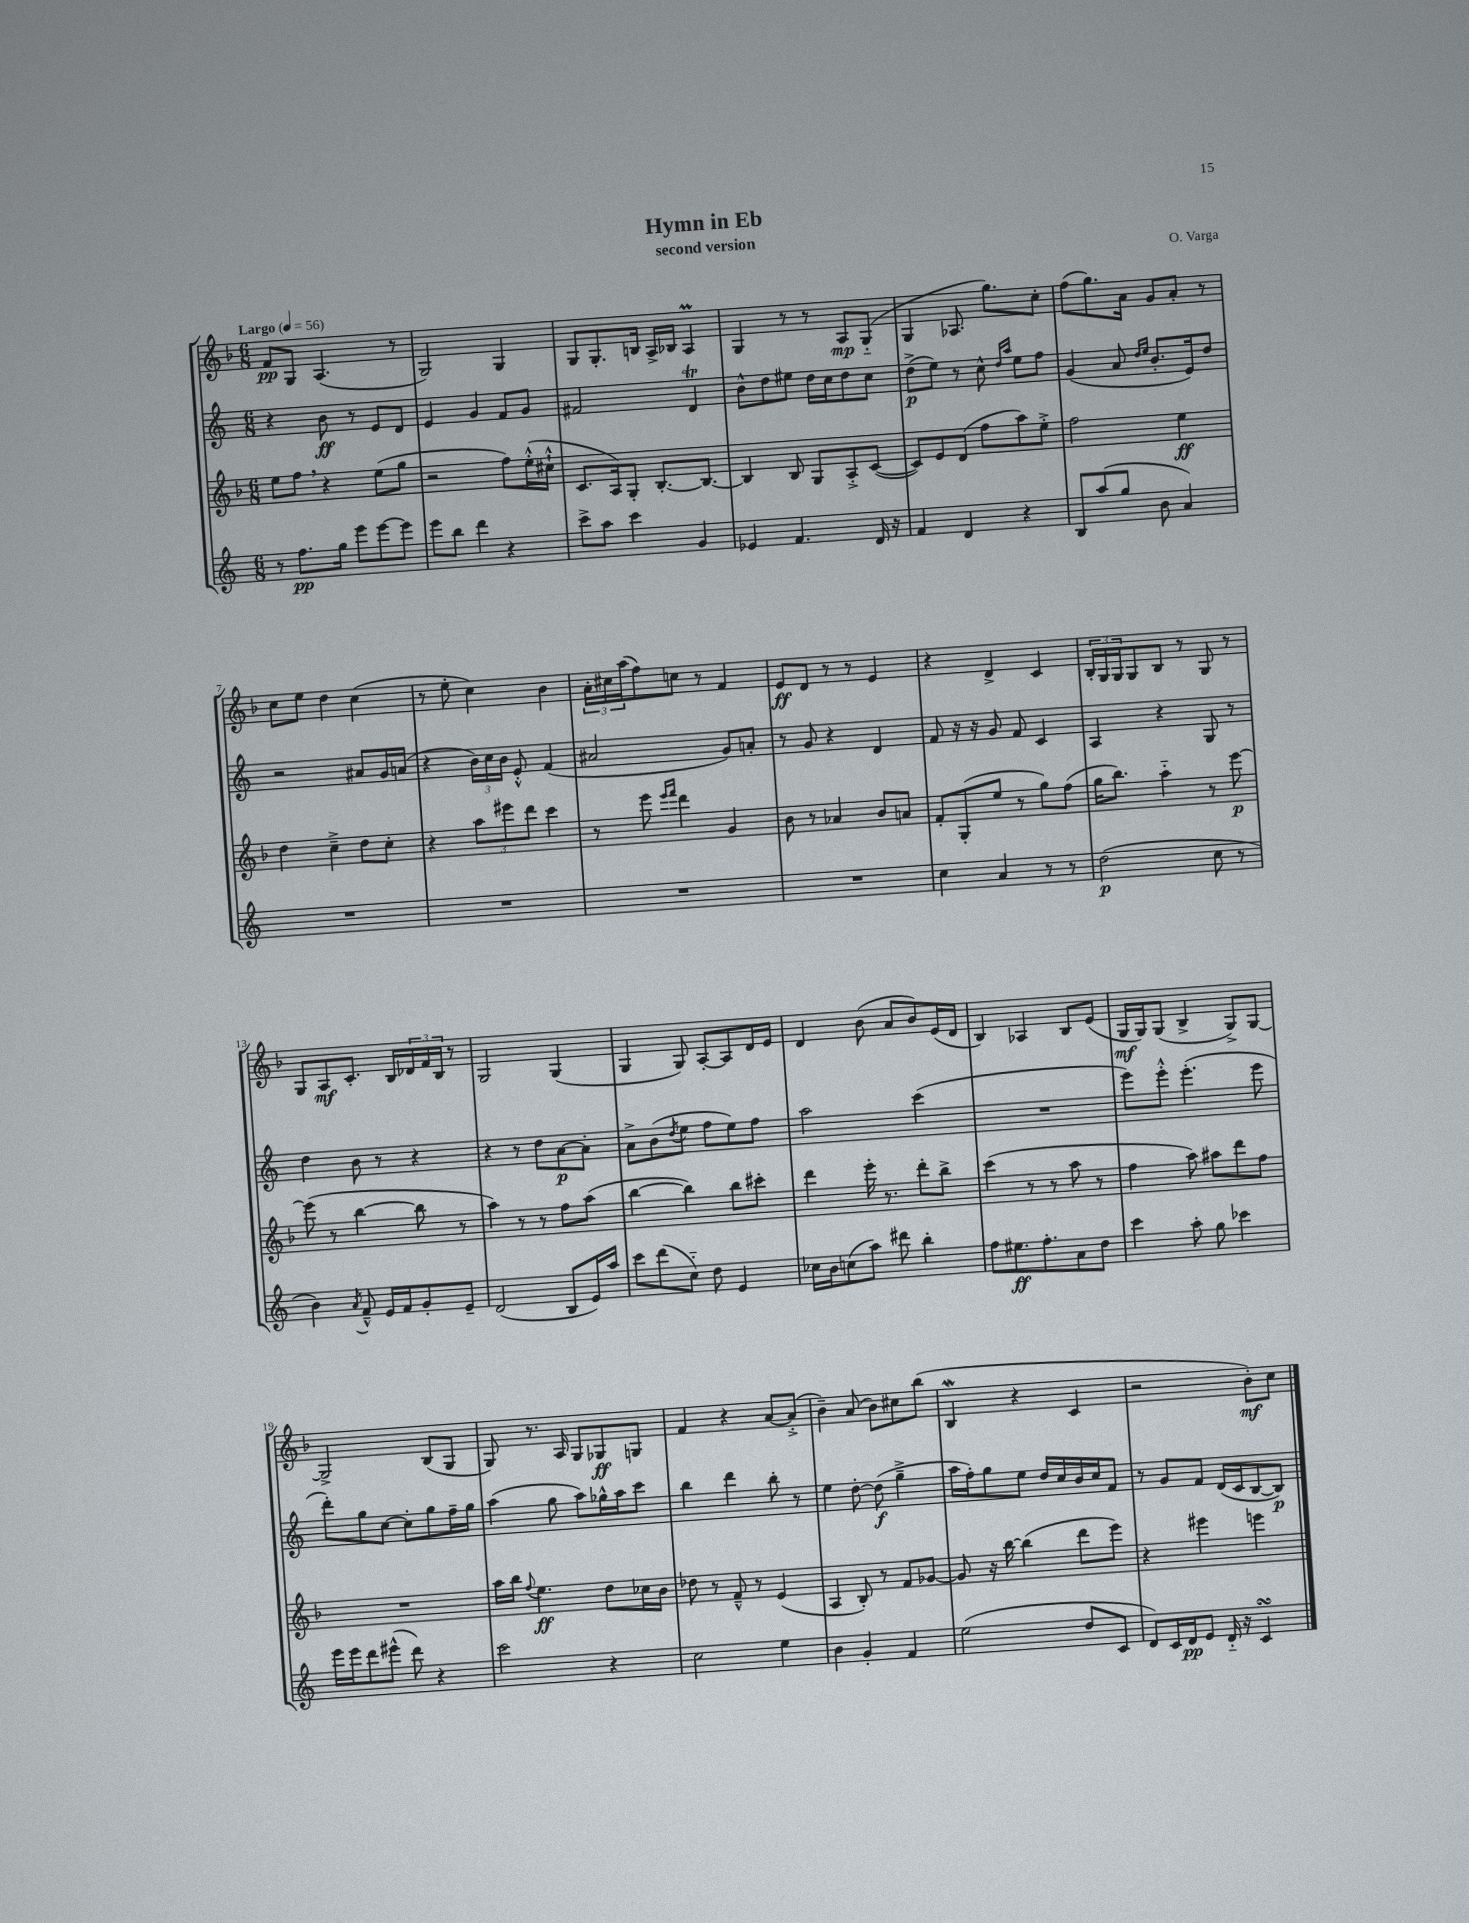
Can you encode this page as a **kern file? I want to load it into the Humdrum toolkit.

**kern	**dynam	**kern	**dynam	**kern	**dynam	**kern	**dynam
*part4	*part4	*part3	*part3	*part2	*part2	*part1	*part1
*staff4	*staff4	*staff3	*staff3	*staff2	*staff2	*staff1	*staff1
*clefG2	*	*clefG2	*	*clefG2	*	*clefG2	*
*k[]	*	*k[b-]	*	*k[]	*	*k[b-]	*
*M6/8	*	*M6/8	*	*M6/8	*	*M6/8	*
*MM56	*	*MM56	*	*MM56	*	*MM56	*
=1	=1	=1	=1	=1	=1	=1	=1
!	!	!	!	!	!	!LO:TX:a:B:t=Largo	!
8r	.	8ee\L	.	4r	.	8f/L	pp
8.ff\L	pp	8ff,\J	.	.	.	8G/J	.
.	.	4r	.	8b\	ff	(4.A/	.
16gg\Jk	.	.	.	.	.	.	.
8eee\L	.	.	.	8r	.	.	.
[8eee\	.	(8ee\L	.	8e/L	.	.	.
8eee\J]	.	8gg\J	.	8d/J	.	8r	.
=2	=2	=2	=2	=2	=2	=2	=2
8eee\L	.	2r	.	4e/	.	2G/)	.
8bb\J	.	.	.	.	.	.	.
4ddd\	.	.	.	4g/	.	.	.
4r	.	8ff\L)	.	8f/L	.	4G/	.
.	.	(16ee'^^\L	.	8g/J	.	.	.
.	.	16cc#X`^^\JJ	.	.	.	.	.
=3	=3	=3	=3	=3	=3	=3	=3
8ccc^\L	.	8.c/L	.	2f#X/	.	8G/L	.
8aa\J	.	.	.	.	.	8.G'/	.
.	.	16A/k)	.	.	.	.	.
4ccc\	.	8G'/J	.	.	.	.	.
.	.	.	.	.	.	16Bn/Jk	.
.	.	[8.B-'/L	.	.	.	16A^/LL	.
.	.	.	.	.	.	16B-X/JJ	.
4g/	.	.	.	4dT/	.	4Am/	.
.	.	8.B-/J_	.	.	.	.	.
=4	=4	=4	=4	=4	=4	=4	=4
4e-X/	.	4B-/]	.	8b^^\L	.	4G/	.
.	.	.	.	8dd\	.	.	.
4.f/	.	8B-/	.	8ee#X\J	.	8r	.
.	.	8G/L	.	16dd\LL	.	8r	.
.	.	.	.	16cc\J	.	.	.
.	.	8A'^/	.	8dd\	.	8A/L	mp
16d/	.	([8c/J	.	8cc\J	.	(8G/J	.
16r	.	.	.	.	.	.	.
=5	=5	=5	=5	=5	=5	=5	=5
4f/	.	8c/L])	.	(8dd^\L	p	4G/	.
.	.	8e/	.	8ee\J)	.	.	.
4d/	.	(8d/J	.	8r	.	8.A-X/	.
.	.	8ff\L	.	8cc^^\	.	.	.
.	.	.	.	.	.	8.gg\L)	.
.	.	.	.	16qqdd/LL	.	.	.
.	.	.	.	16qqaa/JJ	.	.	.
4r	.	8aa\)	.	8ee\L	.	.	.
.	.	8ee'^\J	.	8ff\J	.	8cc'\J	.
=6	=6	=6	=6	=6	=6	=6	=6
8B/L	.	2ff\	.	(4g/	.	(8ff\L	.
(8aa/	.	.	.	.	.	8.gg\)	.
8gg/J	.	.	.	8a/	.	.	.
.	.	.	.	.	.	16a\Jk	.
.	.	.	.	16qqdd/LL	.	.	.
.	.	.	.	16qqee/JJ	.	.	.
8b\	.	.	.	8.b'/L	.	8g/L	.
4a/)	.	4ee\	ff	.	.	8a'/J	.
.	.	.	.	16e/k)	.	.	.
.	.	.	.	8dd/J	.	8r	.
!!LO:LB:g=z
=7	=7	=7	=7	=7	=7	=7	=7
2.r	.	4dd\	.	2r	.	8cc\L	.
.	.	.	.	.	.	8ee\J	.
.	.	4cc~^\	.	.	.	4dd\	.
.	.	8dd\L	.	8a#X/L	.	(4cc\	.
.	.	8cc'\J	.	16g/L	.	.	.
.	.	.	.	(16an/JJ	.	.	.
=8	=8	=8	=8	=8	=8	=8	=8
2.r	.	4r	.	4r	.	8r	.
.	.	.	.	.	.	8ee'\	.
.	.	12aa\L	.	24b\LL)	.	4cc\)	.
.	.	.	.	24cc\	.	.	.
.	.	12eee#X\	.	24b\JJ	.	.	.
.	.	.	.	8e'^^/	.	.	.
.	.	12ddd\J	.	.	.	.	.
.	.	4ccc\	.	(4f/	.	4b-\	.
=9	=9	=9	=9	=9	=9	=9	=9
2.r	.	8r	.	2a#X/	.	24a'\LL	.
.	.	.	.	.	.	24cc#X\	.
.	.	.	.	.	.	(24aa\J	.
.	.	8eee\	.	.	.	8ff\)	.
.	.	16qqeee/LL	.	.	.	.	.
.	.	16qqfff/JJ	.	.	.	.	.
.	.	4ddd\	.	.	.	8ccn\J	.
.	.	.	.	.	.	8r	.
.	.	4g/	.	8g/L)	.	4f/	.
.	.	.	.	8an'/J	.	.	.
=10	=10	=10	=10	=10	=10	=10	=10
2.r	.	8b-\	.	8r	.	8e/L	ff
.	.	8r	.	8g/	.	8d/J	.
.	.	4a-X/	.	4r	.	8r	.
.	.	.	.	.	.	8r	.
.	.	8b-/L	.	4d/	.	4e/	.
.	.	8an/J	.	.	.	.	.
=11	=11	=11	=11	=11	=11	=11	=11
4cc\	.	8f'/L	.	8f/	.	4r	.
.	.	(8G'/	.	16r	.	.	.
.	.	.	.	16r	.	.	.
4a/	.	8ee/J	.	8g/	.	4d^/	.
.	.	8r	.	8f/	.	.	.
8r	.	8gg\L)	.	4c/	.	4c/	.
8r	.	(8ff\J	.	.	.	.	.
=12	=12	=12	=12	=12	=12	=12	=12
(2dd\	p	16gg\KL	.	4A/	.	24B-'/LL	.
.	.	.	.	.	.	24G/	.
.	.	8.bb-\J)	.	.	.	.	.
.	.	.	.	.	.	24G/J	.
.	.	.	.	.	.	8G/	.
.	.	4aa\	.	4r	.	8B-/J	.
.	.	.	.	.	.	8r	.
8cc\	.	8r	.	8G/	.	8G/	.
8r	.	[8eee\	p	8r	.	8r	.
!!LO:LB:g=z
=13	=13	=13	=13	=13	=13	=13	=13
4b\)	.	(8eee\]	.	4dd\	.	8G/L	.
.	.	8r	.	.	.	8A/	mf
8qa/	.	.	.	.	.	.	.
8f~^^/	.	[4bb-\	.	8b\	.	8.c'/J	.
16e/LL	.	.	.	8r	.	.	.
16f/J	.	.	.	.	.	16B-/LL	.
8g'/	.	8bb-\]	.	4r	.	24d-X/	.
.	.	.	.	.	.	24f/	.
.	.	.	.	.	.	24B-/JJ	.
8e~/J	.	8r	.	.	.	8r	.
=14	=14	=14	=14	=14	=14	=14	=14
(2d/	.	4aa\)	.	4r	.	2G/	.
.	.	8r	.	8r	.	.	.
.	.	8r	.	8dd\L	.	.	.
8B/L	.	8ff\L	.	[8a\	p	(4G/	.
16e/L)	.	(8aa\J	.	8a'\J]	.	.	.
16aa/JJ	.	.	.	.	.	.	.
=15	=15	=15	=15	=15	=15	=15	=15
8ccc\L	.	[4bb-\	.	8a^\L	.	4G/	.
(8ddd\	.	.	.	(8b\	.	.	.
.	.	.	.	8qdd/	.	.	.
8cc\J)	.	4bb-\])	.	8ee\J	.	8G/)	.
8dd\	.	.	.	8ff\L	.	[8A'/L	.
4e/	.	8bb-\L	.	8ee\)	.	8A/]	.
.	.	8ccc#X'\J	.	8ff\J	.	16d/L	.
.	.	.	.	.	.	16e/JJ	.
=16	=16	=16	=16	=16	=16	=16	=16
16cc-X\LL	.	4ddd\	.	2aa\	.	4d/	.
16b\J	.	.	.	.	.	.	.
(8ccn\	.	.	.	.	.	.	.
8aa\J)	.	16eee'\	.	.	.	(8b-\	.
.	.	8.r	.	.	.	.	.
8ddd#X\	.	.	.	.	.	8a/L	.
4bb'\	.	8ddd'\L	.	(4ccc\	.	8b-/)	.
.	.	8bb-^\J	.	.	.	(16e/L	.
.	.	.	.	.	.	16d/JJ	.
=17	=17	=17	=17	=17	=17	=17	=17
8ff\L	.	(4ccc\	.	2.r	.	4B-/)	.
8.ee#X\	ff	.	.	.	.	.	.
.	.	8r	.	.	.	4A-X/	.
8.ff'\	.	.	.	.	.	.	.
.	.	8r	.	.	.	.	.
8a\	.	8aa\	.	.	.	8B-/L	.
8dd\J	.	8r	.	.	.	(8e/J	.
=18	=18	=18	=18	=18	=18	=18	=18
4ccc\	.	4ff\	.	8eee\L)	.	16G/LL	mf
.	.	.	.	.	.	16G/J)	.
.	.	.	.	8eee'^^\J	.	(8G/J	.
8aa'\	.	8aa\)	.	(4.eee'\	.	4B-^/	.
8gg\	.	8aa#X\L	.	.	.	.	.
4ccc-X\	.	8ddd\	.	.	.	8G^/L)	.
.	.	8ff\J	.	8eee\	.	[8G/J	.
!!LO:LB:g=z
=19	=19	=19	=19	=19	=19	=19	=19
16eee\LL	.	2.r	.	8ddd'\L)	.	2G^/]	.
16eee\J	.	.	.	.	.	.	.
8ddd\	.	.	.	8gg\	.	.	.
(8eee#X^^\J	.	.	.	[8cc\J	.	.	.
8ddd\)	.	.	.	8cc'\L]	.	.	.
4r	.	.	.	8gg\	.	(8B-/L	.
.	.	.	.	16ff~\L	.	8G/J	.
.	.	.	.	16gg\JJ	.	.	.
=20	=20	=20	=20	=20	=20	=20	=20
2ccc\	.	16aa\LL	.	(4aa\	.	8G/)	.
.	.	16bb-\JJ	.	.	.	.	.
.	.	8qqff/	.	.	.	.	.
.	.	4.ee\	ff	.	.	8.r	.
.	.	.	.	8gg\	.	.	.
.	.	.	.	.	.	16A/	.
.	.	.	.	8aa\L)	.	8G/L	.
4r	.	8dd\L	.	16gg-X^^\L	.	8G-X/	ff
.	.	.	.	16aa\J	.	.	.
.	.	16cc-X\L	.	8ccc\J	.	8Gn/J	.
.	.	16b-\JJ	.	.	.	.	.
=21	=21	=21	=21	=21	=21	=21	=21
2cc\	.	8dd-X\	.	4bb\	.	4f/	.
.	.	8r	.	.	.	.	.
.	.	8f~^^/	.	4ddd\	.	4r	.
.	.	8r	.	.	.	.	.
4ee\	.	(4e/	.	8bb'\	.	[8a/L	.
.	.	.	.	8r	.	(8a'^/J]	.
=22	=22	=22	=22	=22	=22	=22	=22
4b\	.	4A/	.	4ee\	.	4b-~\)	.
4g'/	.	8B-'/)	.	[8dd'\	.	(8a/	.
.	.	8r	.	(8dd\]	f	8b-\L)	.
4f/	.	8f/L	.	4gg~^\	.	8cc#X\	.
.	.	[8g-X/J	.	.	.	(8bb-\J	.
=23	=23	=23	=23	=23	=23	=23	=23
(2ee\	.	8g-/]	.	16aa\LL	.	4B-w/	.
.	.	.	.	16ff'\J)	.	.	.
.	.	16r	.	8gg\	.	.	.
.	.	[16bb-\	.	.	.	.	.
.	.	(4bb-\]	.	8ee\J	.	4r	.
.	.	.	.	16dd/LL	.	.	.
.	.	.	.	16cc/	.	.	.
8dd/L	.	8ddd\L	.	16b/	.	4c/	.
.	.	.	.	16cc/J	.	.	.
8c/J	.	8eee\J)	.	8f/J	.	.	.
=24	=24	=24	=24	=24	=24	=24	=24
8d/L)	.	4r	.	8r	.	2r	.
16c/L	.	.	.	8g/L	.	.	.
16d/J	pp	.	.	.	.	.	.
8e/J	.	4eee#X\	.	8f/J	.	.	.
16d/	.	.	.	(16d/LL	.	.	.
16r	.	.	.	16c/J	.	.	.
4csSSs/	.	4eeen\	.	[8B/	.	8b-'\L)	mf
.	.	.	.	8B/J])	p	8cc\J	.
==	==	==	==	==	==	==	==
*-	*-	*-	*-	*-	*-	*-	*-
